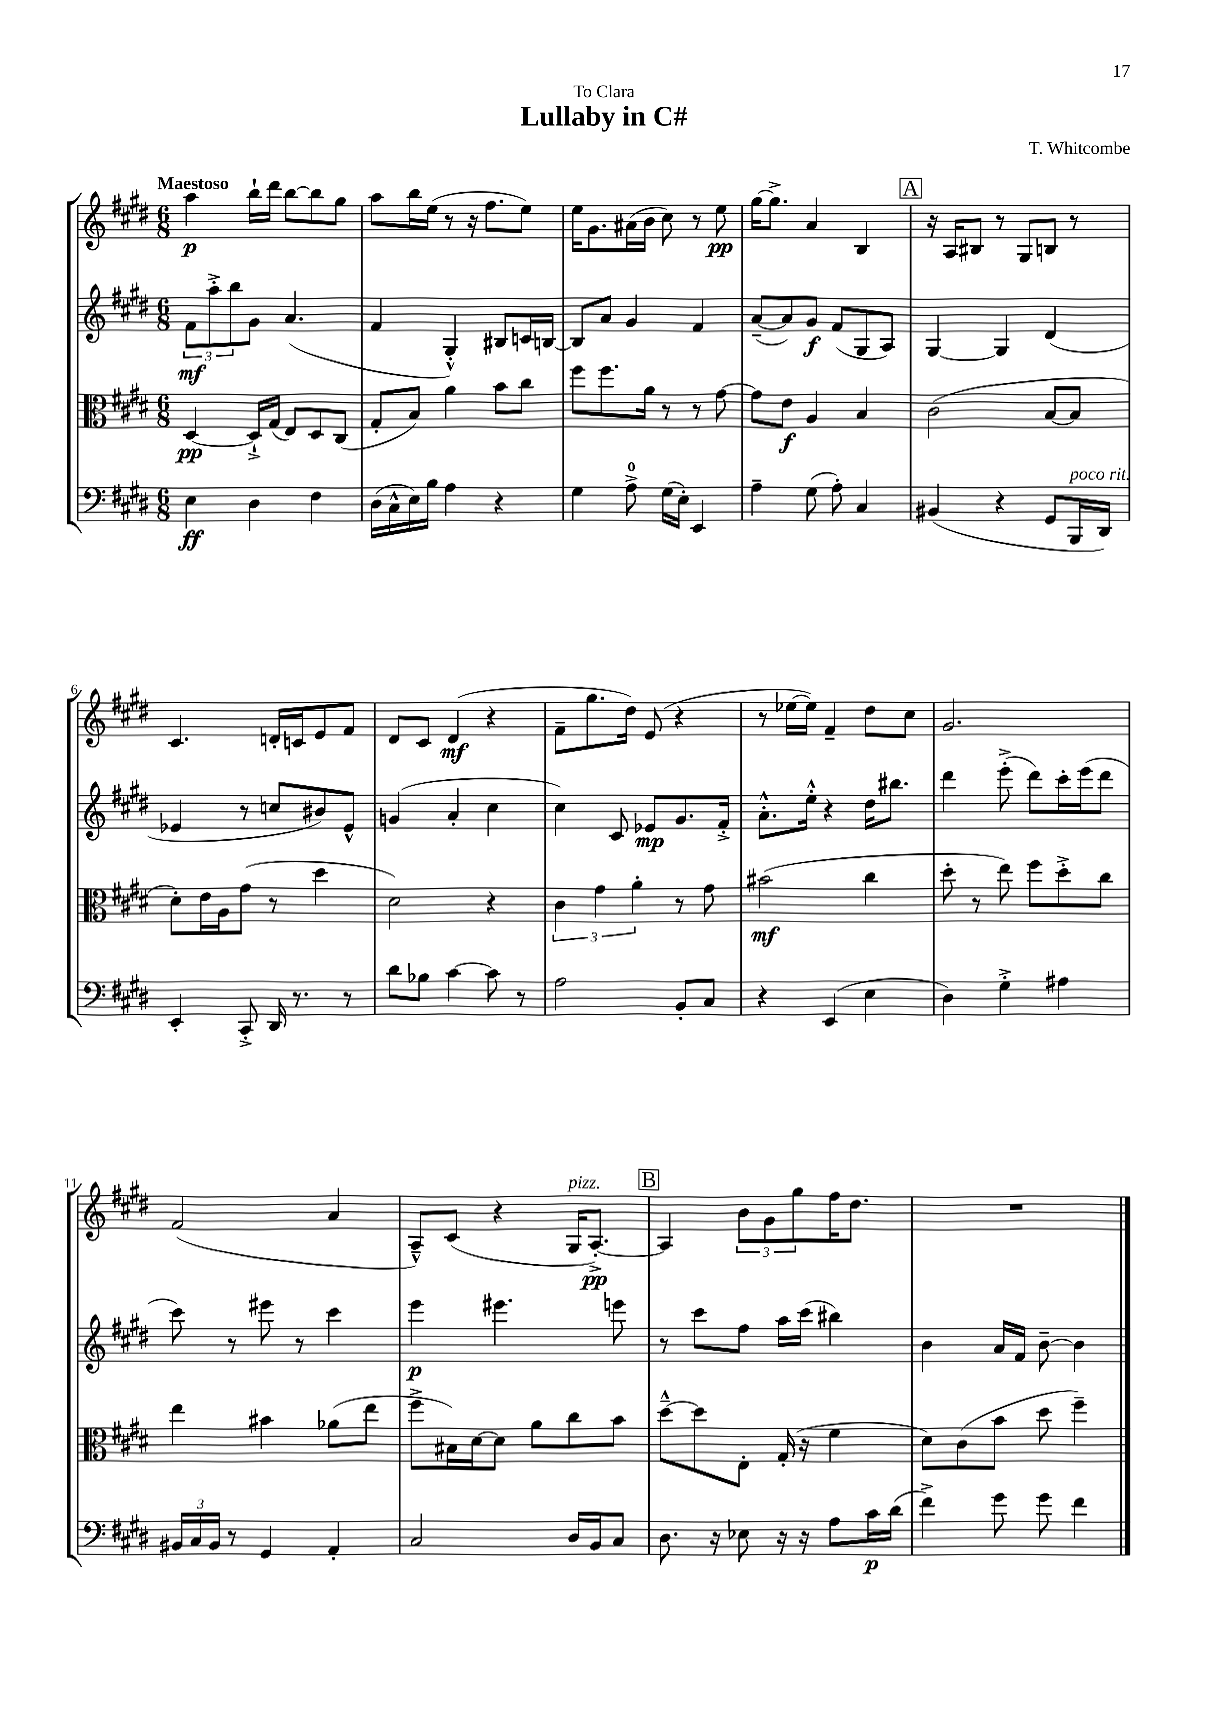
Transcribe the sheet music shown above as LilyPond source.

\header { title = "Lullaby in C#" composer = "T. Whitcombe" dedication = "To Clara" }
<<
\new StaffGroup <<
\new Staff = "s0" {
    \clef treble \key e \major \numericTimeSignature \time 6/8 \tempo "Maestoso"
    a''4\p b''16-! dis'''16 b''8~ b''8 gis''8 |
    a''8 b''16 e''16( r8 r16 fis''8. e''8) |
    e''16 gis'8. ais'16( b'16 cis''8) r8 e''8\pp |
    gis''16~ gis''8.-> a'4 b4 |
    \mark \markup { \box "A" } r16 a16 bis8 r8 gis8 b8 r8 |
    cis'4. d'16-. c'16 e'8 fis'8 |
    dis'8 cis'8 dis'4\mf( r4 |
    fis'8-- gis''8. dis''16) e'8( r4 |
    r8 ees''16~ ees''16) fis'4-- dis''8 cis''8 |
    gis'2. |
    fis'2( a'4 |
    a8---^) cis'8( r4 gis16^\markup { \italic "pizz." } a8.~-.->\pp) |
    \mark \markup { \box "B" } a4 \tuplet 3/2 { b'8 gis'8 gis''8 } fis''16 dis''8. |
    R2. \bar "|." |
}
\new Staff = "s1" {
    \clef treble \key e \major \numericTimeSignature \time 6/8
    \tuplet 3/2 { fis'8\mf a''8-.-> b''8 } gis'8 a'4.( |
    fis'4 gis4-.-^) bis8 c'16 b16~ |
    b8 a'8 gis'4 fis'4 |
    a'8~--( a'8) gis'8\f fis'8( gis8 a8) |
    \mark \markup { \box "A" } gis4~ gis4 dis'4( |
    ees'4 r8 c''8 bis'8) ees'8-^ |
    g'4( a'4-. cis''4 |
    cis''4) cis'8 ees'8\mp gis'8. fis'16-.-> |
    a'8.-.-^ e''16-.-^ r4 dis''16 bis''8. |
    dis'''4 e'''8-.->( dis'''8) cis'''16-. e'''16( dis'''8 |
    cis'''8) r8 eis'''8 r8 cis'''4 |
    e'''4\p eis'''4. e'''8 |
    \mark \markup { \box "B" } r8 cis'''8 fis''8 a''16 cis'''16( bis''4) |
    b'4 a'16 fis'16 b'8~-- b'4 \bar "|." |
}
\new Staff = "s2" {
    \clef alto \key e \major \numericTimeSignature \time 6/8
    dis4~\pp dis16-!-> gis16( e8) dis8 cis8( |
    gis8-. b8) a'4 b'8 cis''8 |
    fis''8 fis''8. a'16 r8 r8 gis'8~ |
    gis'8 e'8\f a4 b4 |
    \mark \markup { \box "A" } cis'2( b8~ b8 |
    dis'8-.) e'16 a16 gis'8( r8 dis''4 |
    dis'2) r4 |
    \tuplet 3/2 { cis'4 gis'4 a'4-. } r8 gis'8 |
    bis'2\mf( cis''4 |
    dis''8-. r8 e''8) fis''8 dis''8-.-> cis''8 |
    e''4 bis'4 aes'8( e''8 |
    fis''8-> bis16) dis'16~ dis'8 a'8 cis''8 b'8 |
    \mark \markup { \box "B" } dis''8~---^ dis''8 e8-. gis16-.( r16 fis'4 |
    dis'8) cis'8( b'8 dis''8 fis''4--) \bar "|." |
}
\new Staff = "s3" {
    \clef bass \key e \major \numericTimeSignature \time 6/8
    e4\ff dis4 fis4 |
    dis16( cis16-^ e16) b16 a4 r4 |
    gis4 a8-0-> gis16( e16-.) e,4 |
    a4-- gis8( a8-.) cis4 |
    \mark \markup { \box "A" } bis,4( r4 gis,8 b,,16^\markup { \italic "poco rit." } dis,16) |
    e,4-. cis,8-.-> dis,16 r8. r8 |
    dis'8 bes8 cis'4~ cis'8 r8 |
    a2 b,8-. cis8 |
    r4 e,4( e4 |
    dis4) gis4-.-> ais4 |
    \tuplet 3/2 { bis,16 cis16 bis,16 } r8 gis,4 a,4-. |
    cis2 dis16 b,16 cis8 |
    \mark \markup { \box "B" } dis8. r16 ees8 r16 r16 a8 cis'16\p dis'16( |
    fis'4->) gis'8 gis'8 fis'4 \bar "|." |
}
>>
>>
